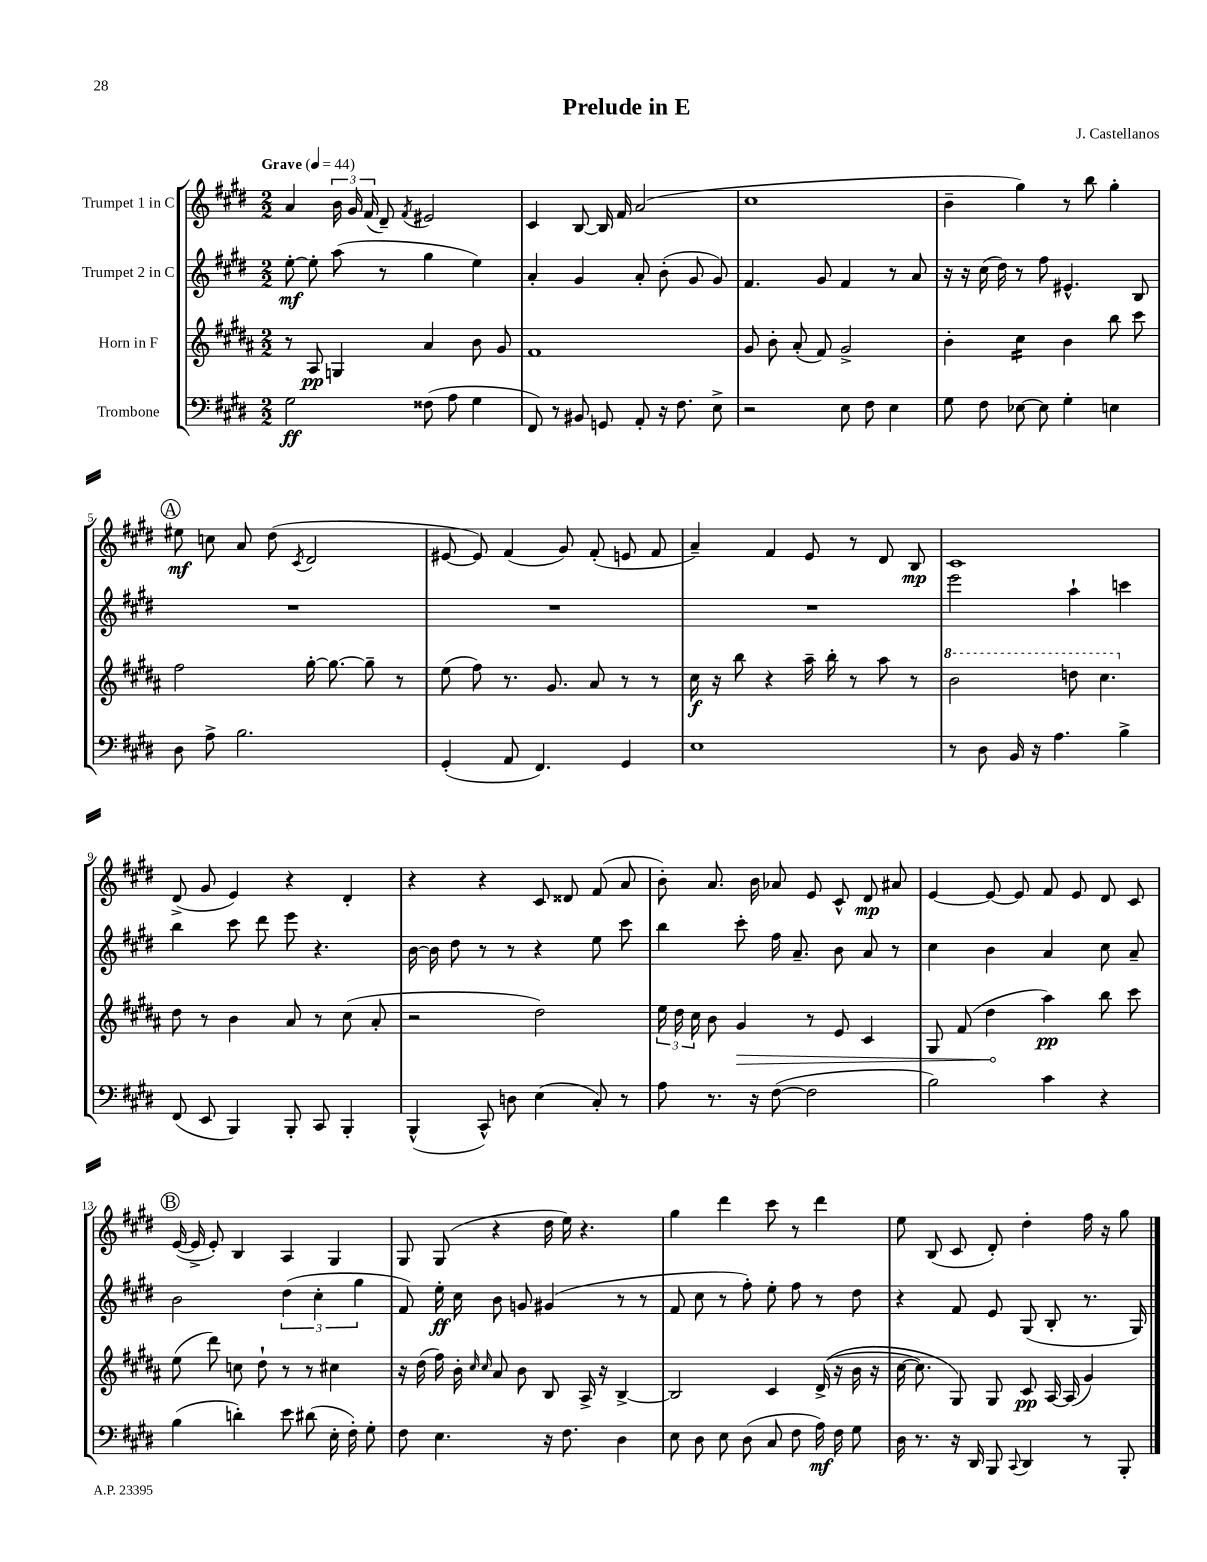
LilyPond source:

\header { title = "Prelude in E" composer = "J. Castellanos" }
<<
\new StaffGroup <<
\new Staff = "s0" \with { instrumentName = "Trumpet 1 in C" } {
    \clef treble \key e \major \numericTimeSignature \time 2/2 \tempo "Grave" 4 = 44
    \autoBeamOff a'4 \tuplet 3/2 { b'16 gis'16 fis'16( } dis'8--) \acciaccatura { fis'8 } eis'2 |
    cis'4 b8~ b16 fis'16 a'2( |
    cis''1 |
    b'4-- gis''4) r8 b''8 gis''4-. |
    \mark \markup { \circle "A" } eis''8\mf c''8 a'8 dis''8( \acciaccatura { cis'8 } dis'2 |
    eis'8~ eis'8) fis'4( gis'8) fis'8-.( e'8 fis'8 |
    a'4--) fis'4 e'8 r8 dis'8 b8\mp |
    cis'1 |
    dis'8->( gis'8 e'4) r4 dis'4-. |
    r4 r4 cis'8 disis'8 fis'8( a'8 |
    b'8-.) a'8. b'16 aes'8 e'8 cis'8-^ dis'8\mp ais'8 |
    e'4~ e'8~ e'8 fis'8 e'8 dis'8 cis'8 |
    \mark \markup { \circle "B" } e'16~( e'16-> e'8-.) b4 a4 gis4 |
    gis8 gis8( r4 dis''16 e''16) r4. |
    gis''4 dis'''4 cis'''8 r8 dis'''4 |
    e''8 b8( cis'8 dis'8-.) dis''4-. fis''16 r16 gis''8 \bar "|." |
}
\new Staff = "s1" \with { instrumentName = "Trumpet 2 in C" } {
    \clef treble \key e \major \numericTimeSignature \time 2/2
    \autoBeamOff e''8~-.\mf e''8-. a''8( r8 gis''4 e''4) |
    a'4-. gis'4 a'8-. b'8-.( gis'8 gis'8) |
    fis'4. gis'8 fis'4 r8 a'8 |
    r16 r16 cis''16( dis''16) r8 fis''8 eis'4.-^ b8 |
    \mark \markup { \circle "A" } R1 |
    R1 |
    R1 |
    e'''2 a''4-! c'''4 |
    b''4 cis'''8 dis'''8 e'''8 r4. |
    b'16~ b'16 dis''8 r8 r8 r4 e''8 cis'''8 |
    b''4 cis'''8-. fis''16 a'8.-- b'8 a'8 r8 |
    cis''4 b'4 a'4 cis''8 a'8-- |
    \mark \markup { \circle "B" } b'2 \tuplet 3/2 { dis''4( cis''4-. gis''4 } |
    fis'8) e''16-.\ff cis''16 b'8 g'8 gis'4( r8 r8 |
    fis'8 cis''8 r8 fis''8-.) e''8-. fis''8 r8 dis''8 |
    r4 fis'8 e'8 gis8( b8-. r8. gis16) \bar "|." |
}
\new Staff = "s2" \with { instrumentName = "Horn in F" } {
    \clef treble \key b \major \numericTimeSignature \time 2/2
    \autoBeamOff r8 ais8\pp g4 ais'4 b'8 gis'8 |
    fis'1 |
    gis'8 b'8-. ais'8-.( fis'8) gis'2-> |
    b'4-. cis''4:16 b'4 b''8 cis'''8 |
    \mark \markup { \circle "A" } fis''2 gis''16~-. gis''8.~ gis''8-- r8 |
    e''8( fis''8) r8. gis'8. ais'8 r8 r8 |
    cis''16\f r16 b''8 r4 ais''16-- b''16-. r8 ais''8 r8 |
    \ottava #1 b''2 d'''8 cis'''4. \ottava #0 |
    dis''8 r8 b'4 ais'8 r8 cis''8( ais'8-. |
    r2 dis''2) |
    \tuplet 3/2 { e''16 dis''16 cis''16 } b'8 \once \override Hairpin.circled-tip = ##t gis'4\> r8 e'8 cis'4 |
    gis8 fis'8( dis''4\! ais''4\pp) b''8 cis'''8 |
    \mark \markup { \circle "B" } e''8( dis'''8) c''8 dis''8-! r8 r8 cis''4 |
    r16 dis''16( fis''16) b'16-. \grace { cis''16 cis''16 } ais'8 b'8 b8 ais16-> r16 b4~-> |
    b2 cis'4 dis'16->(\( r16 b'16 r16 |
    cis''16~ cis''8.) gis8\) gis8 cis'8\pp ais16~ ais16( gis'4) \bar "|." |
}
\new Staff = "s3" \with { instrumentName = "Trombone" } {
    \clef bass \key e \major \numericTimeSignature \time 2/2
    \autoBeamOff gis2\ff fisis8( a8 gis4 |
    fis,8) r8 bis,8 g,8 a,8-. r16 fis8. e8-> |
    r2 e8 fis8 e4 |
    gis8 fis8 ees8~ ees8 gis4-. e4 |
    \mark \markup { \circle "A" } dis8 a8-> b2. |
    gis,4-.( a,8 fis,4.) gis,4 |
    e1 |
    r8 dis8 b,16 r16 a4. b4-> |
    fis,8( e,8 b,,4) b,,8-. cis,8 b,,4-. |
    b,,4-^( cis,8-^) d8 e4( cis8-.) r8 |
    a8 r8. r16 fis8~( fis2 |
    b2) cis'4 r4 |
    \mark \markup { \circle "B" } b4( d'4-.) e'8 dis'8( e16-. fis16-.) gis8-. |
    fis8 e4. r16 fis8. dis4 |
    e8 dis8 e8 dis8( cis8 fis8 a16\mf) fis16 gis8 |
    dis16 r8. r16 dis,16 b,,8 \appoggiatura { cis,8 } dis,4 r8 b,,8-. \bar "|." |
}
>>
>>
